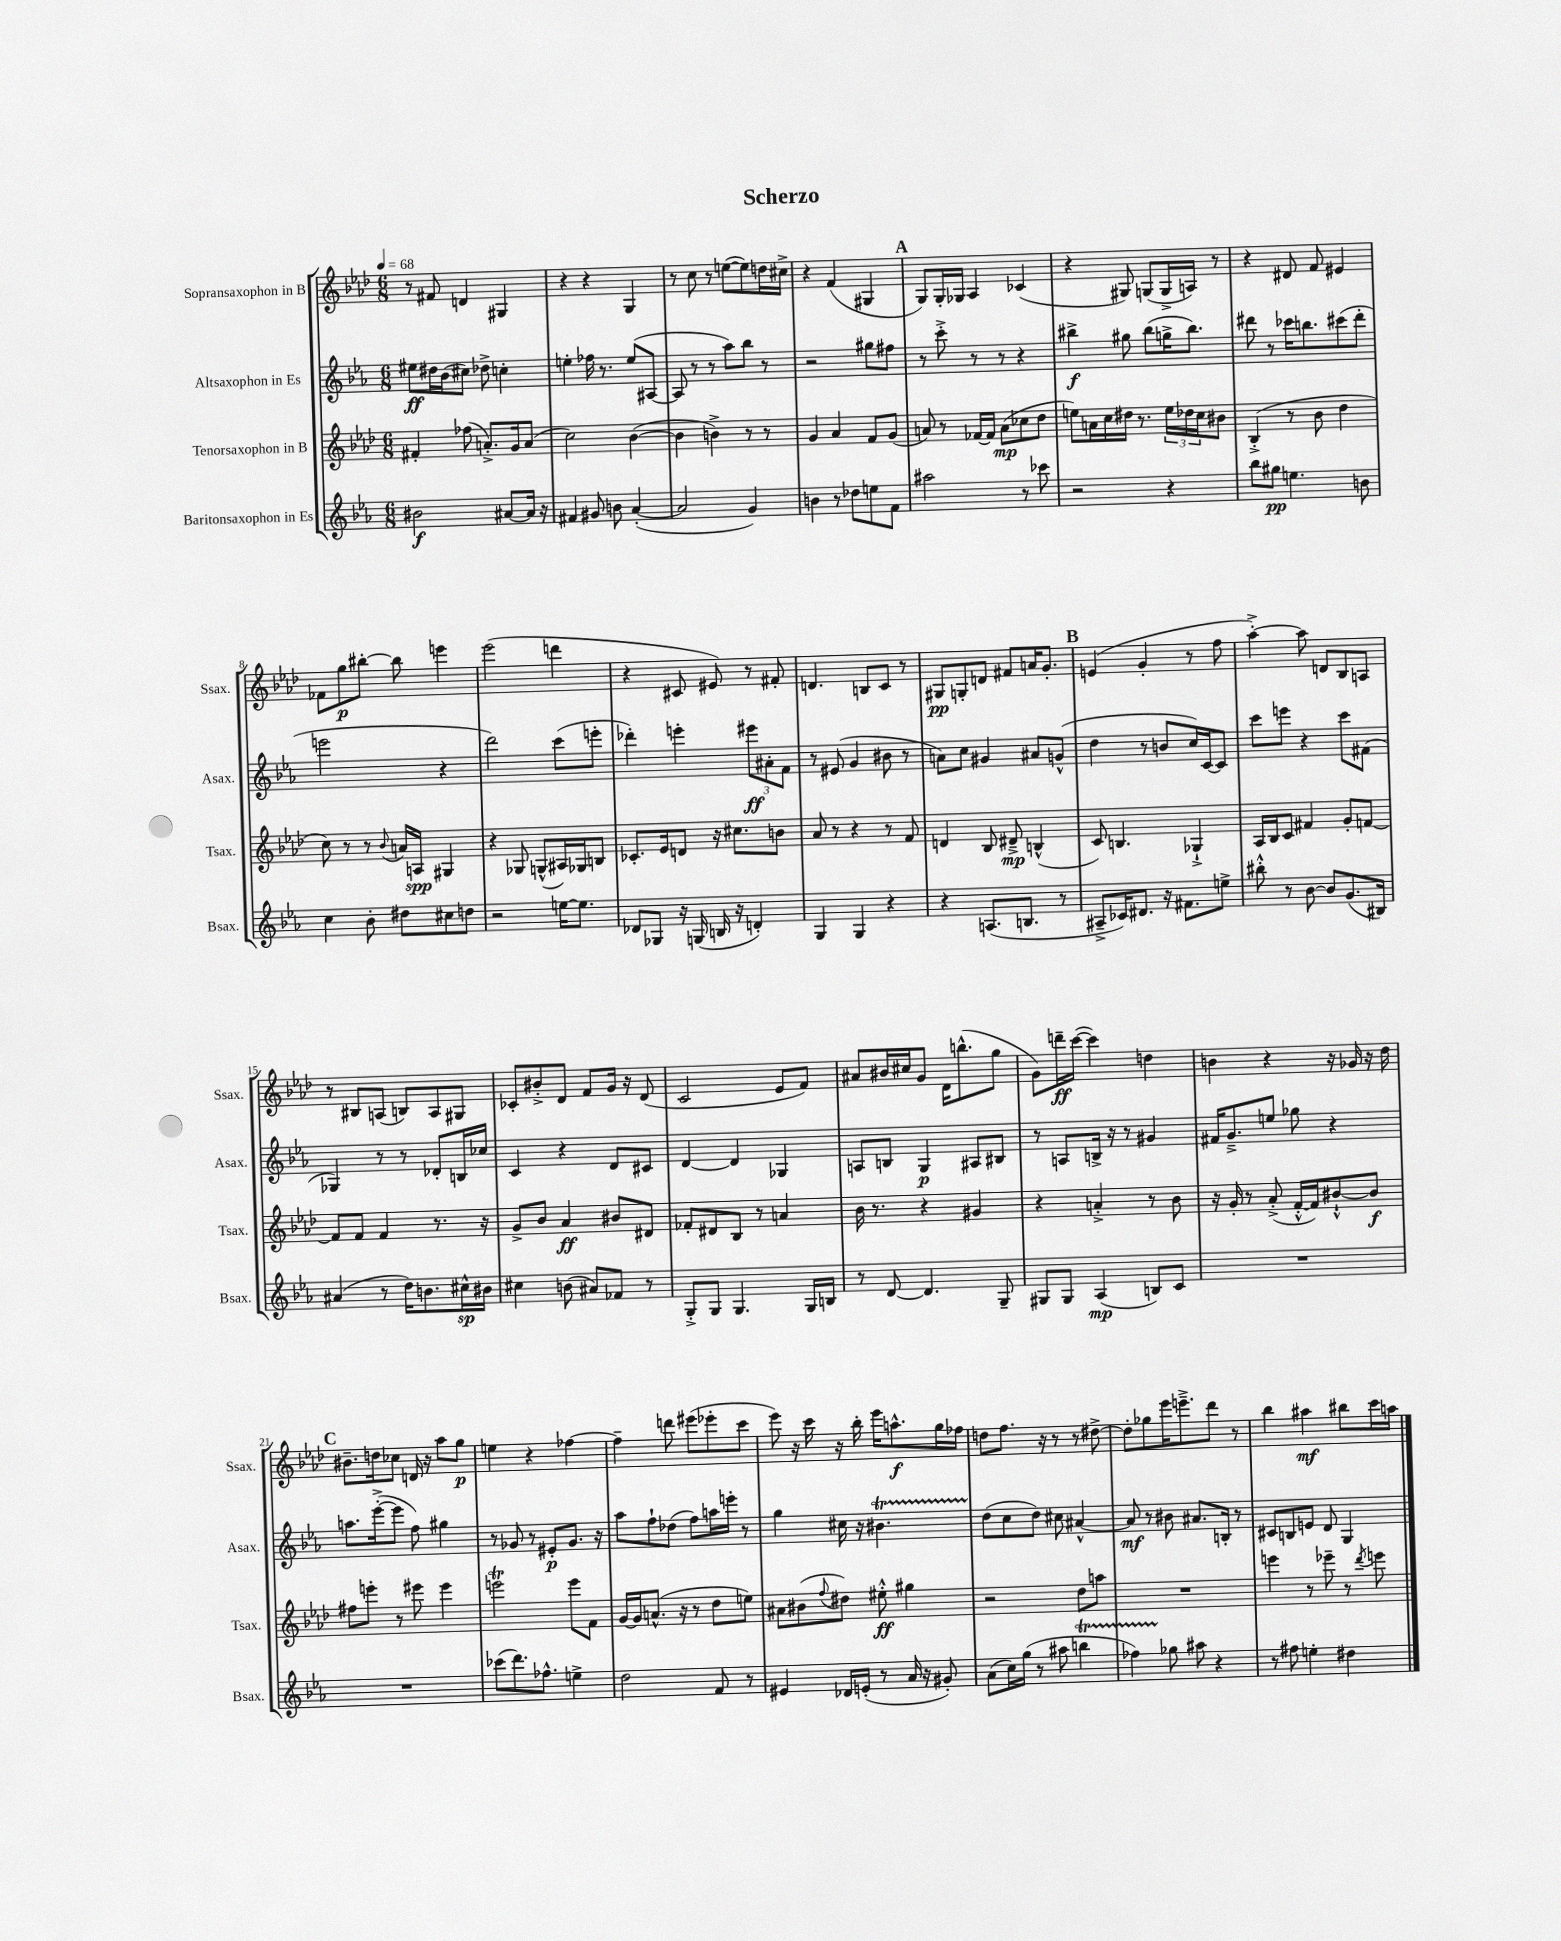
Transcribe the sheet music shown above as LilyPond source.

\header { title = "Scherzo" }
<<
\new StaffGroup <<
\new Staff = "s0" \with { instrumentName = "Sopransaxophon in B" shortInstrumentName = "Ssax." } {
    \clef treble \key aes \major \numericTimeSignature \time 6/8 \tempo 4 = 68
    r8 fis'8 d'4 gis4 |
    r4 r4 g4 |
    r8 c''8 r8 e''8~( e''8) d''16 cis''16-> |
    r4 f'4( gis4 |
    \mark \markup { \bold "A" } g8) g16-. ges16 aes4 ces'4( |
    r4 gis8) g8( g16-> a16) r8 |
    r4 dis'8 f'8 eis'4 |
    fes'8 g''8\p bis''8~-. bis''8 e'''4 |
    ees'''2( d'''4 |
    r4 cis'8 eis'8) r8 fis'8-. |
    d'4. b8 c'8 r8 |
    gis8\pp g8-. d'8 fis'8 a'16 g'8.-. |
    \mark \markup { \bold "B" } e'4( g'4-. r8 f''8 |
    aes''4~-.->) aes''8 d'8 bes8 a8 |
    r8 bis8 a8( b8) a8 gis8 |
    ces'8-. bis'8-.-> des'8 f'8 g'16 r16 des'8( |
    c'2 ees'8 f'8) |
    ais'8 bis'16 cis''16 g'8 des'16 b''8.-^( g''8 |
    g'8) d'''16--\ff c'''16~( c'''4) d''4 |
    b'4 r4 r16 ges'16 r16 des''16 |
    \mark \markup { \bold "C" } bis'8.-- d''16 ces''8 d'16 r16 aes''8 g''8\p |
    e''4 r4 fes''4~ |
    fes''4-- d'''8 eis'''8( ees'''8-. c'''8 |
    ees'''8) r16 c'''16 r16 bes''16-. ees'''16 a''8.-^\f g''16 fes''16 |
    d''8 f''8. r16 r8 r8 dis''8~-> |
    dis''8-. ges''8 ees'''16 e'''8.---> des'''8 r8 |
    bes''4 ais''4\mf bis''8 c'''16 a''16 \bar "|." |
}
\new Staff = "s1" \with { instrumentName = "Altsaxophon in Es" shortInstrumentName = "Asax." } {
    \clef treble \key ees \major \numericTimeSignature \time 6/8
    eis''8\ff dis''16 bes'16( cis''8) des''8-> c''4-. |
    e''4-. fes''16 r8. e''8( ais8~ |
    ais8 r8 r8 aes''8) bes''8 r8 |
    r2 gis''8 fis''8 |
    \mark \markup { \bold "A" } r8 c'''8-.-> r8 r8 r4 |
    bis''4->\f gis''8 bis''8( g''16-> bis''8.) |
    dis'''8 r8 ces'''16 b''8. cis'''8( dis'''8-. |
    e'''2 r4 |
    d'''2) c'''8( e'''8-. |
    des'''4-.) e'''4-. \tuplet 3/2 { eis'''8\ff ais'8-. f'8 } |
    r8 eis'8( g'4 bis'8 r8 |
    a'8) c''8 gis'4 ais'8 g'8-^( |
    \mark \markup { \bold "B" } d''4 r8 b'8 c''16) c'16~ c'8 |
    c'''8 e'''8 r4 c'''8 fis'8( |
    ges4) r8 r8 des'8-. b16 ces''16 |
    c'4 r4 d'8 cis'8 |
    d'4~ d'4 ges4 |
    a8 b8 g4\p ais8 bis8 |
    r8 a8 b16-> r16 r8 gis'4 |
    fis'16 g'8.---> e''8 ges''8 r4 |
    \mark \markup { \bold "C" } a''8. ees'''16~-.->( ees'''8 f''8) gis''4 |
    r8 ges'8 r8 eis'8-.\p ges'8. r16 |
    aes''8 f''8-! des''8( f''8) a''16 e'''16-. r8 |
    g''4 cis''16 r16 bis'4.\startTrillSpan |
    d''8\stopTrillSpan( c''8 d''8) cis''8 ais'4~-^ |
    ais'8\mf r8 bis'8 ais'8. b16-. r8 |
    cis'8 b8 e'8 d'8 g4 \bar "|." |
}
\new Staff = "s2" \with { instrumentName = "Tenorsaxophon in B" shortInstrumentName = "Tsax." } {
    \clef treble \key aes \major \numericTimeSignature \time 6/8
    fis'4-. fes''8( a'8.-.->) g'16 a'8( |
    c''2) bes'4~( |
    bes'4 b'4->) r8 r8 |
    g'4 aes'4 f'8 g'8( |
    \mark \markup { \bold "A" } a'8) r8 fes'16~ fes'16 a'8\mp( ces''8 des''8 |
    e''8) a'16 c''16 dis''16 r8. \tuplet 3/2 { e''16 des''16 c''16 } bis'8 |
    bes4-.->( r8 bes'8 des''4 |
    c''8) r8 r8 \appoggiatura { bes'8 } a'16 a16\spp gis4 |
    r4 ges8 g8-^( ais16) ges16 b8 |
    ces'8.-. ees'16 d'8 r16 cis''8. b'8 |
    aes'8 r8 r4 r8 f'8 |
    d'4 bes8 dis'8--->\mp b4-^( |
    \mark \markup { \bold "B" } c'8) b4. ges4-!-> |
    aes16 bes16 c'8 fis'4 g'8-. f'8~ |
    f'8 f'8 f'4 r8. r16 |
    g'8-> bes'8 aes'4\ff bis'8 dis'8 |
    fes'8-. dis'8 bes8 r8 a'4 |
    bes'16 r8. r4 gis'4 |
    r4 a'4-.-> r8 bes'8 |
    r16 g'16-. r8 aes'8-.->( f'16~-.-^ f'16) bis'8~-!-^ bis'8\f |
    \mark \markup { \bold "C" } fis''8 e'''8-. r8 eis'''8 eis'''4 |
    e'''2\trill e'''8 f'8 |
    g'16~ g'16 a'8.-^( r16 r8 des''8 e''8) |
    ais'8 bis'8( \appoggiatura { f''8 } dis''8) eis''8-.-^\ff gis''4 |
    r2 des''8 a''8 |
    R2. |
    e'''4 r8 ees'''8-- r8 \acciaccatura { des'''8 } e'''8 \bar "|." |
}
\new Staff = "s3" \with { instrumentName = "Baritonsaxophon in Es" shortInstrumentName = "Bsax." } {
    \clef treble \key ees \major \numericTimeSignature \time 6/8
    bis'2\f ais'8~ ais'16 r16 |
    fis'4 gis'8 b'8 aes'4~-.( |
    aes'2 g'4) |
    b'4 r8 des''8 e''8 f'8 |
    \mark \markup { \bold "A" } ais''2 r8 ces'''8 |
    r2 r4 |
    bes''8 gis''8\pp e''4. b'8 |
    c''4 bes'8-. dis''8 cis''8 d''8 |
    r2 e''16~ e''8. |
    des'8 ges8 r16 g16( b16 r16 d'4-.) |
    g4 g4 r4 |
    r4 a8.( b8. r8 |
    \mark \markup { \bold "B" } ais8---> ces'16) dis'8. r16 fis'8. e''8-> |
    bis''8-.-^ r8 bes'8~ bes'8 g'8.( bis16) |
    ais'4( r8 d''16) b'8. cis''16-^\sp bis'16 |
    cis''4 b'8( ais'8) fes'8 r8 |
    g8-.-> g8 g4. g16 b16 |
    r8 d'8~ d'4. g8-- |
    gis8 gis8 aes4\mp( b8) c'8 |
    R2. |
    \mark \markup { \bold "C" } R2. |
    ces'''8( d'''8.) fes''8.-^ e''4-> |
    d''2 f'8 r8 |
    eis'4 des'16 e'16-.( r8 aes'16 r16 gis'8-.) |
    aes'8( c''16) g''16( r8 ais''8 b''4\startTrillSpan |
    fes''4) ges''8\stopTrillSpan ais''8 r4 |
    r8 fis''8 e''4-. dis''4 \bar "|." |
}
>>
>>
